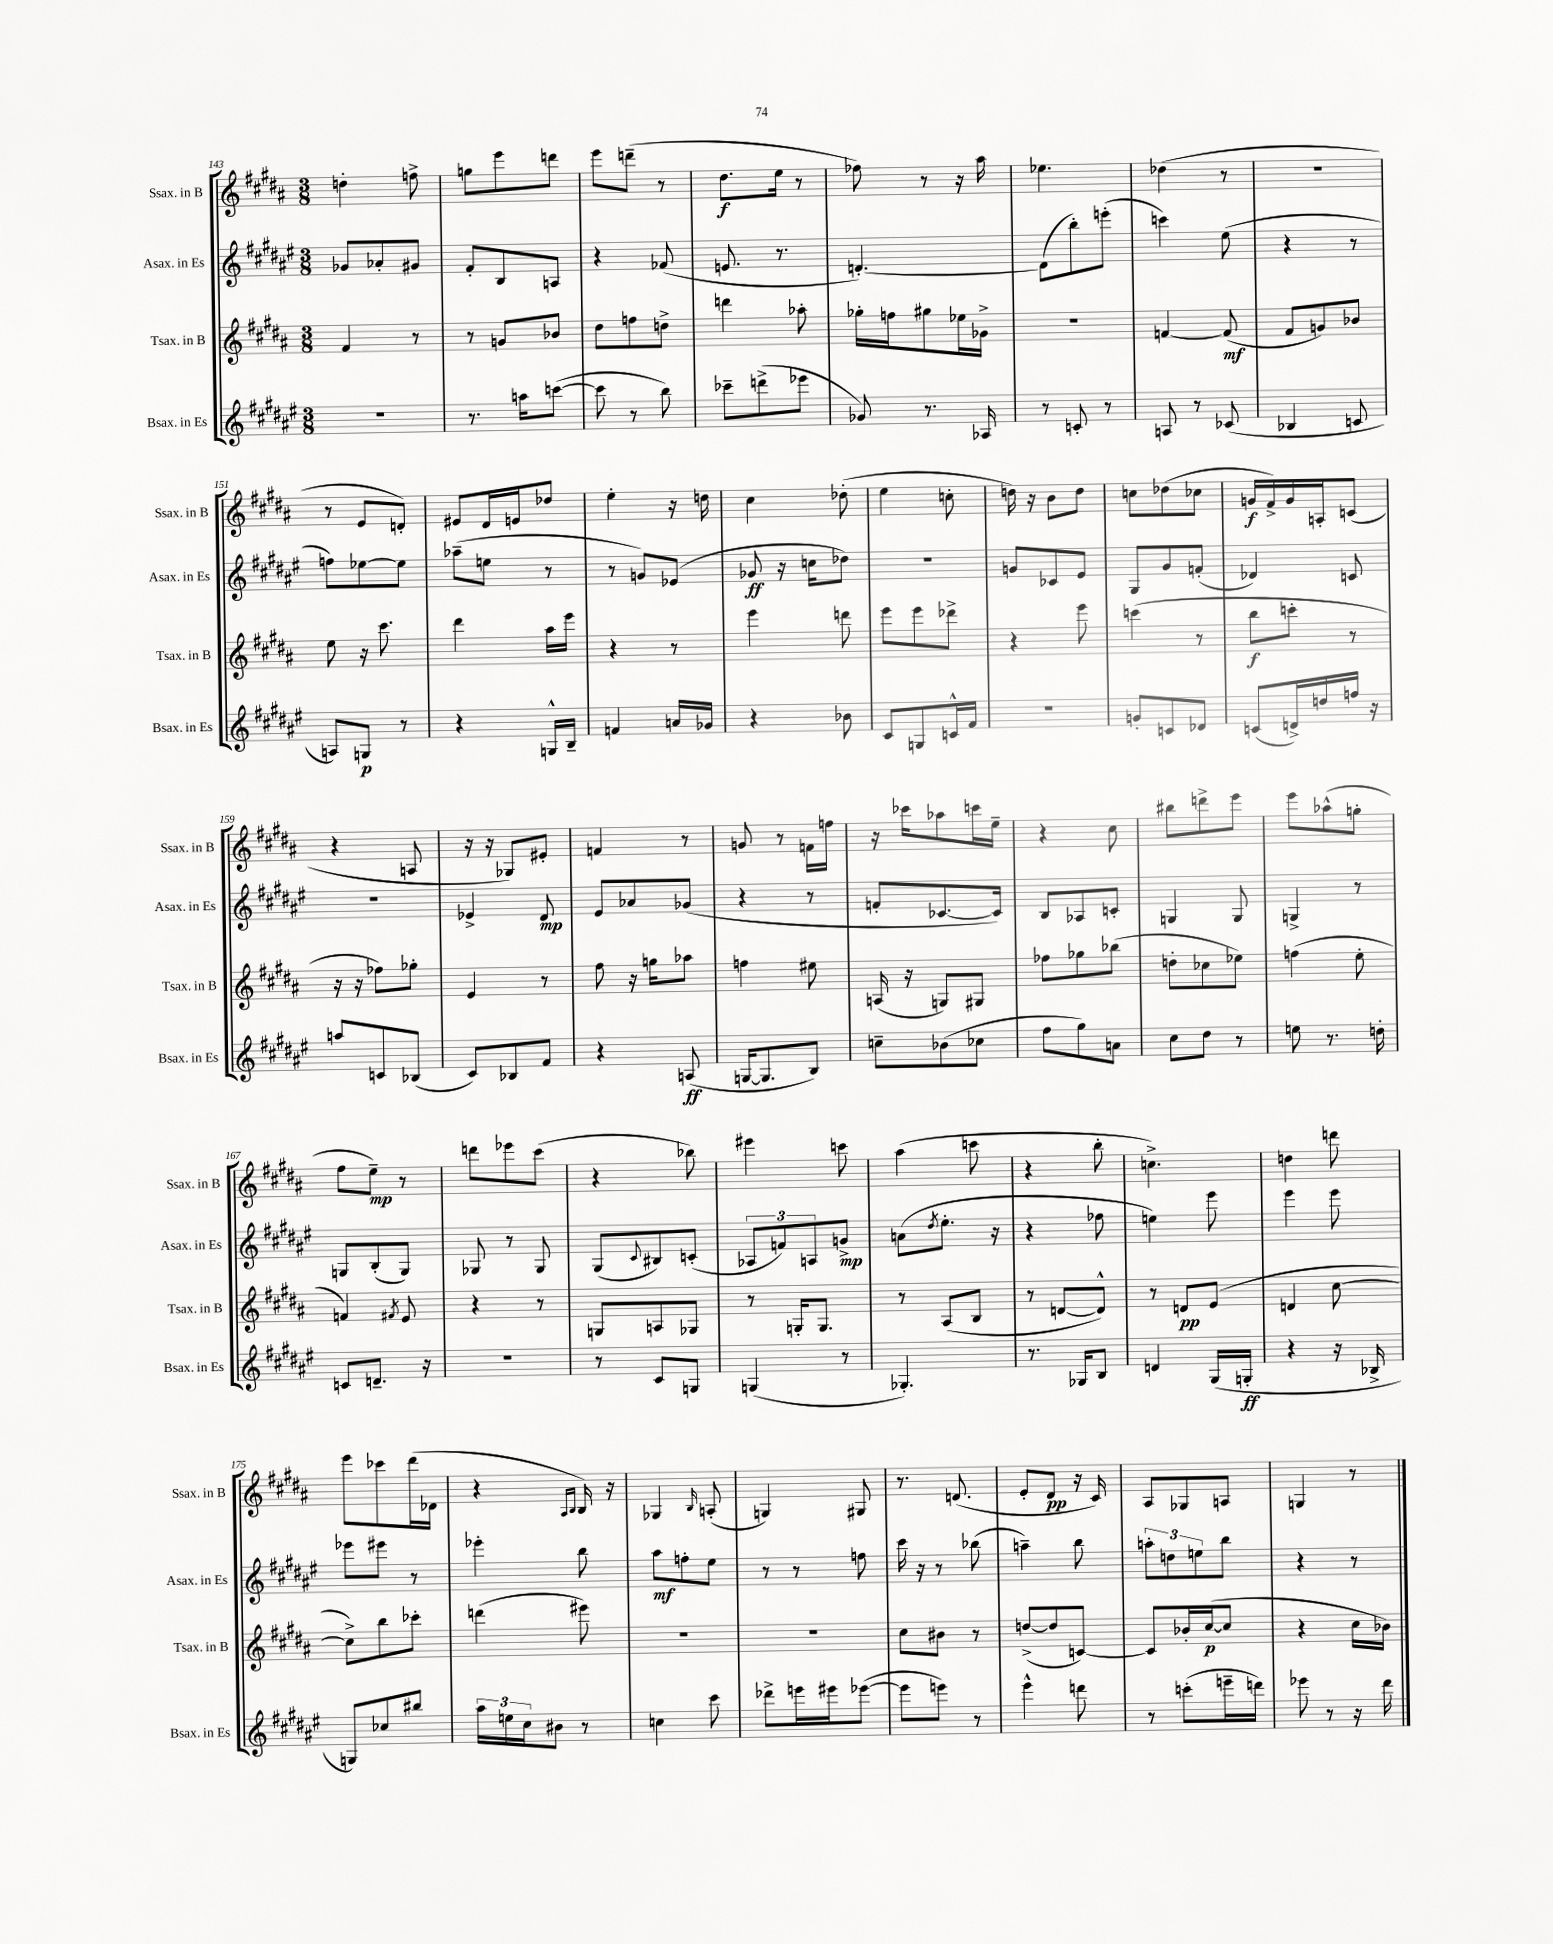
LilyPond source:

<<
\new StaffGroup <<
\new Staff = "s0" \with { instrumentName = "Ssax. in B" shortInstrumentName = "Ssax. in B" } {
    \clef treble \key b \major \numericTimeSignature \time 3/8
    d''4-. f''8-> |
    g''8 e'''8 d'''8 |
    e'''8 d'''8--( r8 |
    dis''8.\f e''16 r8 |
    fes''8) r8 r16 ais''16 |
    ees''4. |
    des''4( r8 |
    R4. |
    r8 e'8 d'8-.) |
    eis'8 dis'16 e'16 des''8 |
    e''4-. r16 d''16 |
    cis''4 des''8-.( |
    e''4 c''8-. |
    d''16) r16 b'8 d''8 |
    c''8 des''8( ces''8 |
    g'16\f fis'16->) g'16 a16-. c'8( |
    r4 a8 |
    r16 r16 ges8) eis'8-. |
    f'4 r8 |
    g'8 r8 f'16 f''16 |
    r16 ces'''16 aes''8 c'''16 e''16-- |
    r4 cis''8 |
    bis''8 d'''8-> e'''8 |
    e'''8 aes''8-^( g''8-. |
    fis''8 e''8--\mp) r8 |
    d'''8 ees'''8 cis'''8( |
    r4 bes''8) |
    eis'''4 c'''8 |
    ais''4( c'''8 |
    r4 b''8-. |
    c''4.->) |
    d''4 d'''8 |
    e'''8 ces'''8 dis'''16( des'16 |
    r4 \grace { ais16 b16 } b16) r16 |
    ges4 \grace { b16 } a8-.( |
    g4) gis8 |
    r8. d'8.( |
    e'8-. dis'8\pp r16 cis'16) |
    ais8 ges8 a8 |
    g4 r8 \bar "|." |
}
\new Staff = "s1" \with { instrumentName = "Asax. in Es" shortInstrumentName = "Asax. in Es" } {
    \clef treble \key fis \major \numericTimeSignature \time 3/8
    ges'8 aes'8-. gis'8 |
    fis'8-. b8 a8 |
    r4 fes'8( |
    e'8. r8. |
    d'4.~-.) |
    d'8( b''8-.) e'''8-.( |
    c'''4) eis''8( |
    r4 r8 |
    f''8) ees''8~ ees''8 |
    aes''8--( e''8 r8 |
    r8 g'8) ees'8( |
    ges'8\ff r16 c''16 des''8) |
    R4. |
    g'8 ces'8 eis'8 |
    gis8 gis'8 f'8-.( |
    des'4) c'8 |
    R4. |
    ees'4-> dis'8\mp |
    eis'8 aes'8 ges'8( |
    r4 r8 |
    f'8-. ces'8.~ ces'16) |
    b8 aes8 c'8-. |
    g4 g8 |
    g4-> r8 |
    g8 b8-.( g8) |
    ges8 r8 ges8 |
    gis8( \appoggiatura { cis'8 } bis8) c'8-.( |
    \tuplet 3/2 { aes8 f'8) a8 } g'8->\mp |
    a'8( \acciaccatura { dis''8 } eis''8.-. r16 |
    r4 fes''8 |
    e''4) eis'''8 |
    eis'''4 eis'''8 |
    ees'''8 eis'''8 r8 |
    ees'''4-. b''8 |
    ais''8\mf f''8-. eis''8 |
    r8 r8 f''8 |
    cis'''16 r16 r8 bes''8( |
    a''4--) b''8 |
    \tuplet 3/2 { a''8-. d''8 e''8 } b''8 |
    r4 r8 \bar "|." |
}
\new Staff = "s2" \with { instrumentName = "Tsax. in B" shortInstrumentName = "Tsax. in B" } {
    \clef treble \key b \major \numericTimeSignature \time 3/8
    fis'4 r8 |
    r8 g'8 bes'8 |
    dis''8 f''8 d''8-> |
    d'''4 aes''8-. |
    ges''16-. f''16 gis''8 ees''16 ges'16-> |
    R4. |
    f'4~ f'8\mf( |
    fis'8 g'8) bes'8 |
    e''8 r16 cis'''8. |
    dis'''4 ais''16 e'''16 |
    r4 r8 |
    e'''4 d'''8 |
    e'''8 e'''8 des'''8-> |
    r4 e'''8 |
    c'''4( r8 |
    b''8\f c'''8-. r8 |
    r16 r16 fes''8) ges''8-. |
    e'4 r8 |
    fis''8 r16 g''16 aes''8 |
    f''4 eis''8 |
    a16( r16 g8) gis8 |
    fes''8 ges''8 bes''8( |
    d''8-. ces''8 ees''8) |
    f''4( e''8-. |
    f'4) \acciaccatura { fis'8 } e'8 |
    r4 r8 |
    g8 a8 ges8 |
    r8 g16-. g8. |
    r8 ais8( b8 |
    r8 d'8~ d'8-^) |
    r8 d'8\pp e'8( |
    d'4 cis''8~ |
    cis''8->) b''8 ces'''8-. |
    d'''4( eis'''8) |
    R4. |
    R4. |
    cis''8 bis'8 r8 |
    d''8~->( d''8 c'8~) |
    c'8 bes'16-. cis''16~\p( cis''8 |
    r4 cis''16 bes'16) \bar "|." |
}
\new Staff = "s3" \with { instrumentName = "Bsax. in Es" shortInstrumentName = "Bsax. in Es" } {
    \clef treble \key fis \major \numericTimeSignature \time 3/8
    R4. |
    r8. a''16 c'''8~( |
    c'''8 r8 b''8) |
    ces'''8-- d'''8->( ees'''8 |
    ges'8) r8. aes16 |
    r8 c'8-. r8 |
    a8 r8 ces'8( |
    bes4 c'8 |
    a8) g8\p r8 |
    r4 g16-^ b16-- |
    f'4 a'16 ges'16 |
    r4 bes'8 |
    cis'8 g8 c'16-^ fis'16 |
    r4. |
    g'8-. c'8 des'8 |
    c'8( d'16->) d''16 f''16 r16 |
    a''8 c'8 bes8( |
    cis'8) bes8 fis'8 |
    r4 a8\ff( |
    g16~ g8. b8) |
    c''8-- bes'8( ces''8 |
    fis''8 gis''8) a'8 |
    cis''8 dis''8 r8 |
    e''8 r8. d''16-. |
    c'8 d'8.-- r16 |
    R4. |
    r8 cis'8 g8 |
    g4( r8 |
    ges4.-.) |
    r8. ges16 b8 |
    d'4 gis16( g16-.\ff |
    r4 r16 bes16-> |
    g8) ces''8 bis''8 |
    \tuplet 3/2 { ais''16 e''16 cis''16 } bis'8 r8 |
    c''4 cis'''8 |
    des'''8-> e'''16 eis'''16 ees'''8~( |
    ees'''8 e'''8) r8 |
    eis'''4-^ d'''8 |
    r8 c'''8-.( e'''16-- d'''16) |
    ees'''8 r8 r16 dis'''16 \bar "|." |
}
>>
>>
\layout { \context { \Score currentBarNumber = #143 } }
